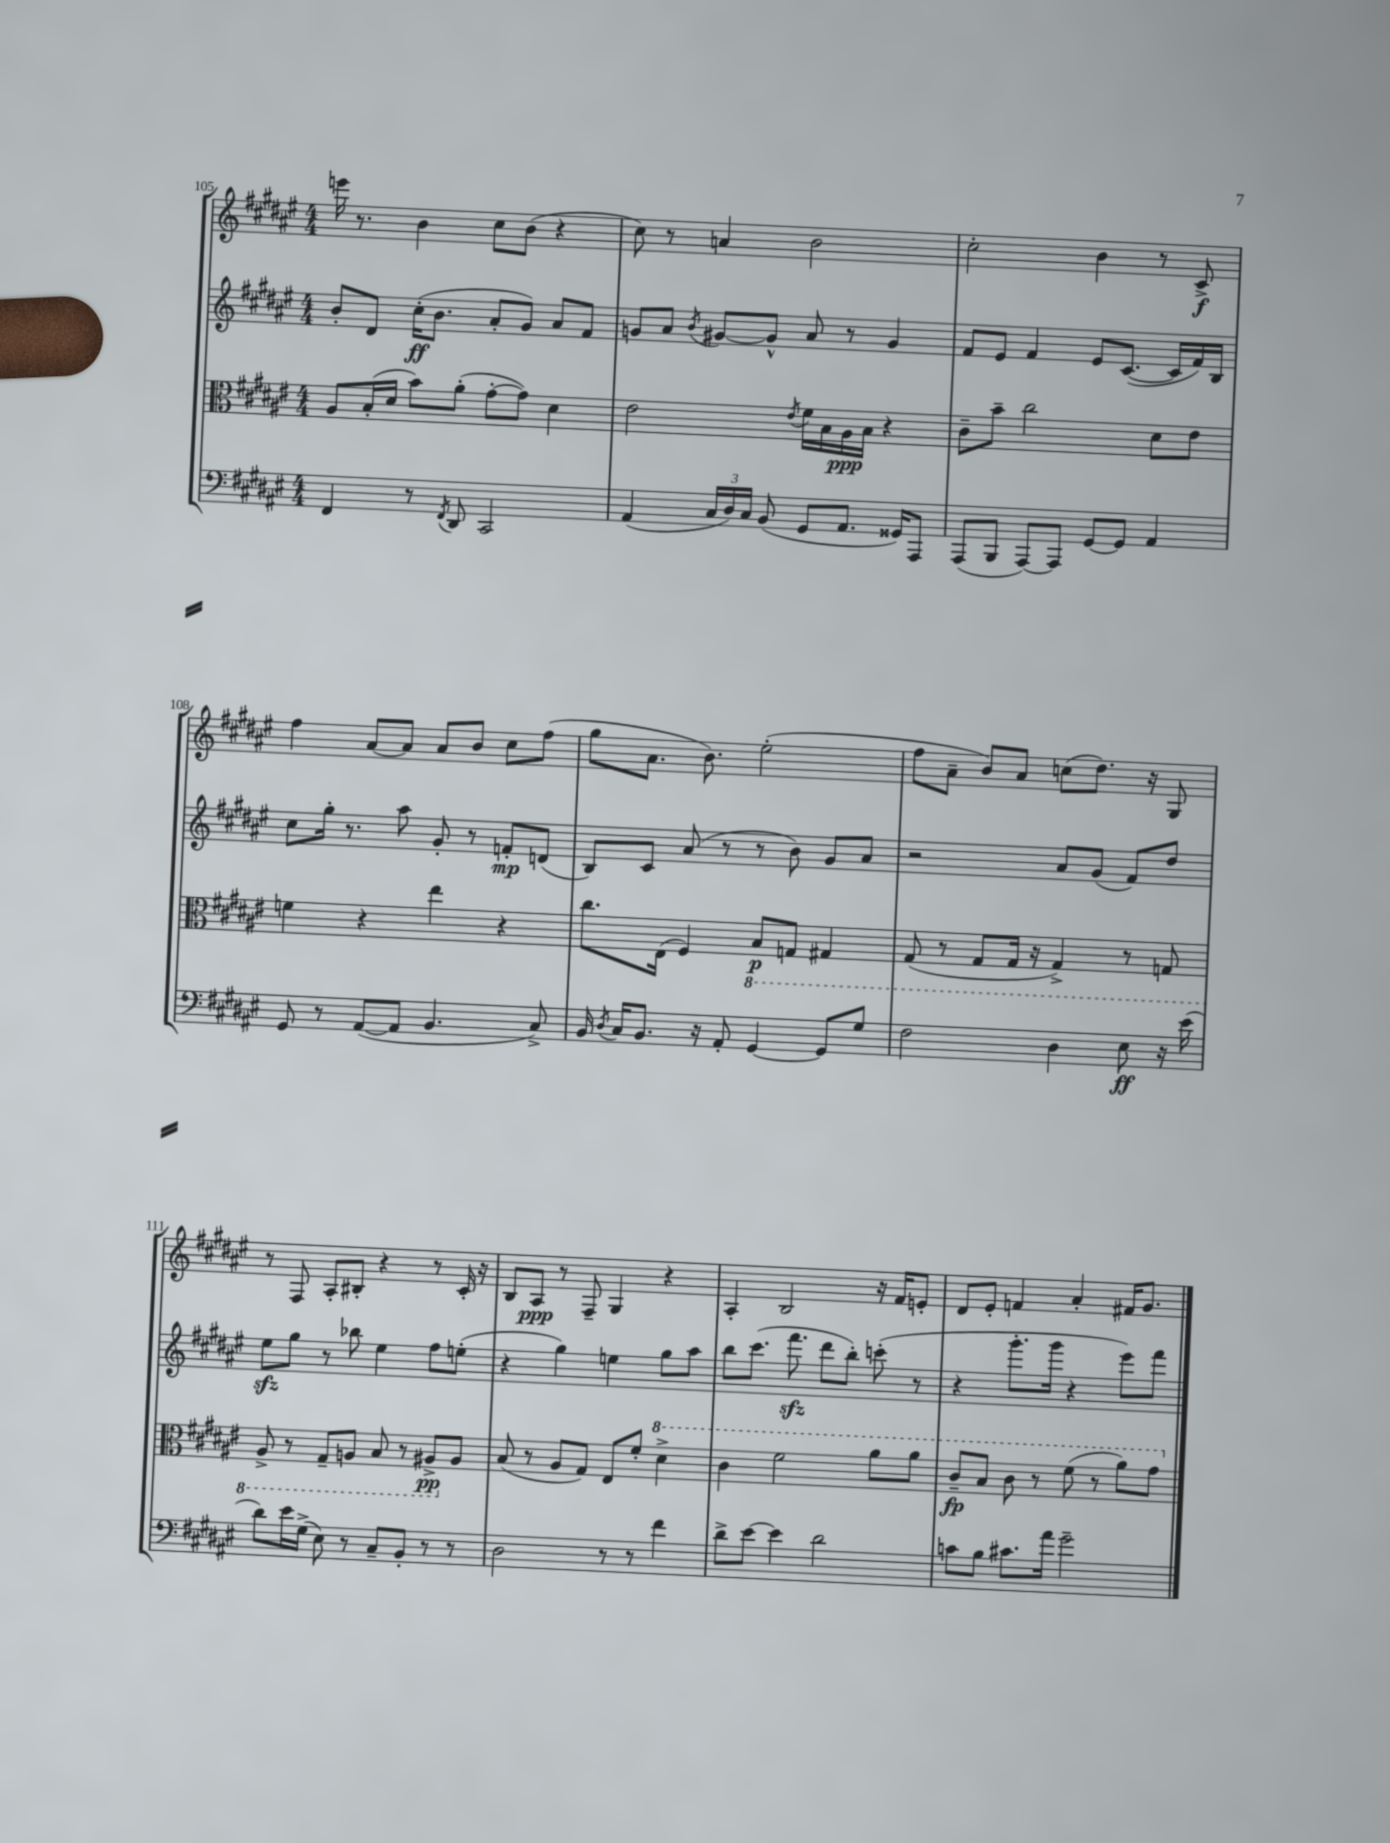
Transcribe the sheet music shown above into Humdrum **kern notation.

**kern	**kern	**kern	**kern
*staff4	*staff3	*staff2	*staff1
*clefF4	*clefC3	*clefG2	*clefG2
*k[f#c#g#d#a#e#]	*k[f#c#g#d#a#e#]	*k[f#c#g#d#a#e#]	*k[f#c#g#d#a#e#]
*M4/4	*M4/4	*M4/4	*M4/4
4FF#/	8A#/L	8b'/L	16eee\
.	.	.	8.r
.	(16B'/L	8d#/J	.
.	16d#/JJ	.	.
8r	8b\L)	(16cc#'\LK	4b\
.	.	8.b\J	.
8qFF#/	.	.	.
8DD#/	(8a#'\J	.	.
2CC#/	[8g#'\L	8a#'/L	8cc#\L
.	8g#\]J)	8g#/J)	(8b\J
.	4d#\	8a#/L	4r
.	.	8f#/J	.
=	=	=	=
(4AA#/	2e#\	8g/L	8cc#\)
.	.	8a#/J	8r
.	.	8qb/	.
24C#/LL	.	[8g#/L	4a/
24D#/)	.	.	.
24C#/JJ	.	.	.
(8BB/	.	8g#^^/]J	.
.	8qe#/	.	.
8GG#/L	16f#\LL	8a#/	2b\
.	16B\	.	.
8.AA#/J	16A#\	8r	.
.	16B\JJ	.	.
.	4r	4g#/	.
16GG##/LK)	.	.	.
8AAA#/J	.	.	.
=	=	=	=
(8AAA#/L	8c#~\L	8f#/L	2cc#'\
8BBB/J	8b~\J	8e#/J	.
[8AAA#/L)	2cc#\	4f#/	.
8AAA#/]J	.	.	.
[8GG#/L	.	8e#/L	4b\
8GG#/]J	.	([8.c#/J	.
4AA#/	8d#\L	.	8r
.	.	16c#/]LL	.
.	8e#\J	16f#/)	8c#^/
.	.	16B/JJ	.
=	=	=	=
8GG#/	4f\	8cc#\L	4ff#\
8r	.	16gg#'\Jk	.
.	.	8.r	.
([8AA#/L	4r	.	[8a#/L
8AA#/]J	.	8aa#\	8a#/]J
4.BB/	4ee#\	8g#'/	8a#/L
.	.	8r	8b/J
.	4r	8f'/L	8cc#\L
8C#^/)	.	(8d/J	(8ff#\J
=	=	=	=
16BB/	8.cc#\L	8B/L)	8gg#\L
8qD#/	.	.	.
16C#/LK	.	.	.
8.BB/J	.	8c#/J	8.a#\J
.	(16E#\Jk	.	.
.	4F#/)	(8a#/	.
16r	.	.	8.b\)
8AA#'/	.	8r	.
[4GG#/	8BB/L	8r	(2ee#'\
.	8GG/J	8b\)	.
8GG#/]L	4GG#/	8g#/L	.
8G#/J	.	8a#/J	.
=	=	=	=
2F#\	(8GG#/	2r	8ff#\L
.	8r	.	8a#~\J
.	8GG#/L	.	8b/L)
.	16GG#/Jk	.	8a#/J
.	16r	.	.
4D#\	4GG#^/)	8a#/L	(8cc\L
.	.	(8g#/J	8.dd#\J)
8E#\	8r	8f#/L)	.
.	.	.	16r
16r	8GG/	8dd#/J	8G#/
(16e#\	.	.	.
=	=	=	=
8d#\L)	8AA#^/	8ee#\L	8r
16e#\L	8r	8gg#\J	8F#/
(16G#^\JJ	.	.	.
8E#\)	8GG#~/L	8r	8A#'/L
8r	8AA/J	8bb-\	8B#'/J
8C#~/L	8BB/	4ee#\	4r
8BB'/J	8r	.	.
8r	8AA#^/L	8ff#\L	8r
8r	8A#/J	(8ee'\J	16c#'/
.	.	.	16r
=	=	=	=
2D#\	(8B/	4r	8B/L
.	8r	.	8A#/J
.	8A#/L	4gg#\)	8r
.	8G#/J)	.	8F#~/
8r	8E#/L	4ee\	4G#/
8r	8f#'/J	.	.
4f#\	4dd#^\	8gg#\L	4r
.	.	8aa#\J	.
=	=	=	=
8d#^\L	4cc#\	8bb\L	4A#'/
[8e#\J	.	(8.ccc#\J	.
4e#\]	2ff#\	.	2B/
.	.	8.fff#\	.
2d#\	.	8ddd#\L	.
.	.	8bb'\J)	.
.	8aa#\L	(8ccc'\	16r
.	.	.	16f#/LK
.	8aa#\J	8r	8e'/J
=	=	=	=
8c\L	8cc#~/L	4r	8d#/L
8B\J	8b/J	.	8e#'/J
8.c#\L	8cc#\	8.ggg#'\L	4f/
.	8r	.	.
16a#\Jk	.	16ggg#\Jk	.
2g#~\	(8ff#\	4r	4a#'/
.	8r	.	.
.	8aa#\L)	8eee#\L)	16f#/LK
.	.	.	8.g#/J
.	8gg#\J	8fff#\J	.
==	==	==	==
*-	*-	*-	*-
